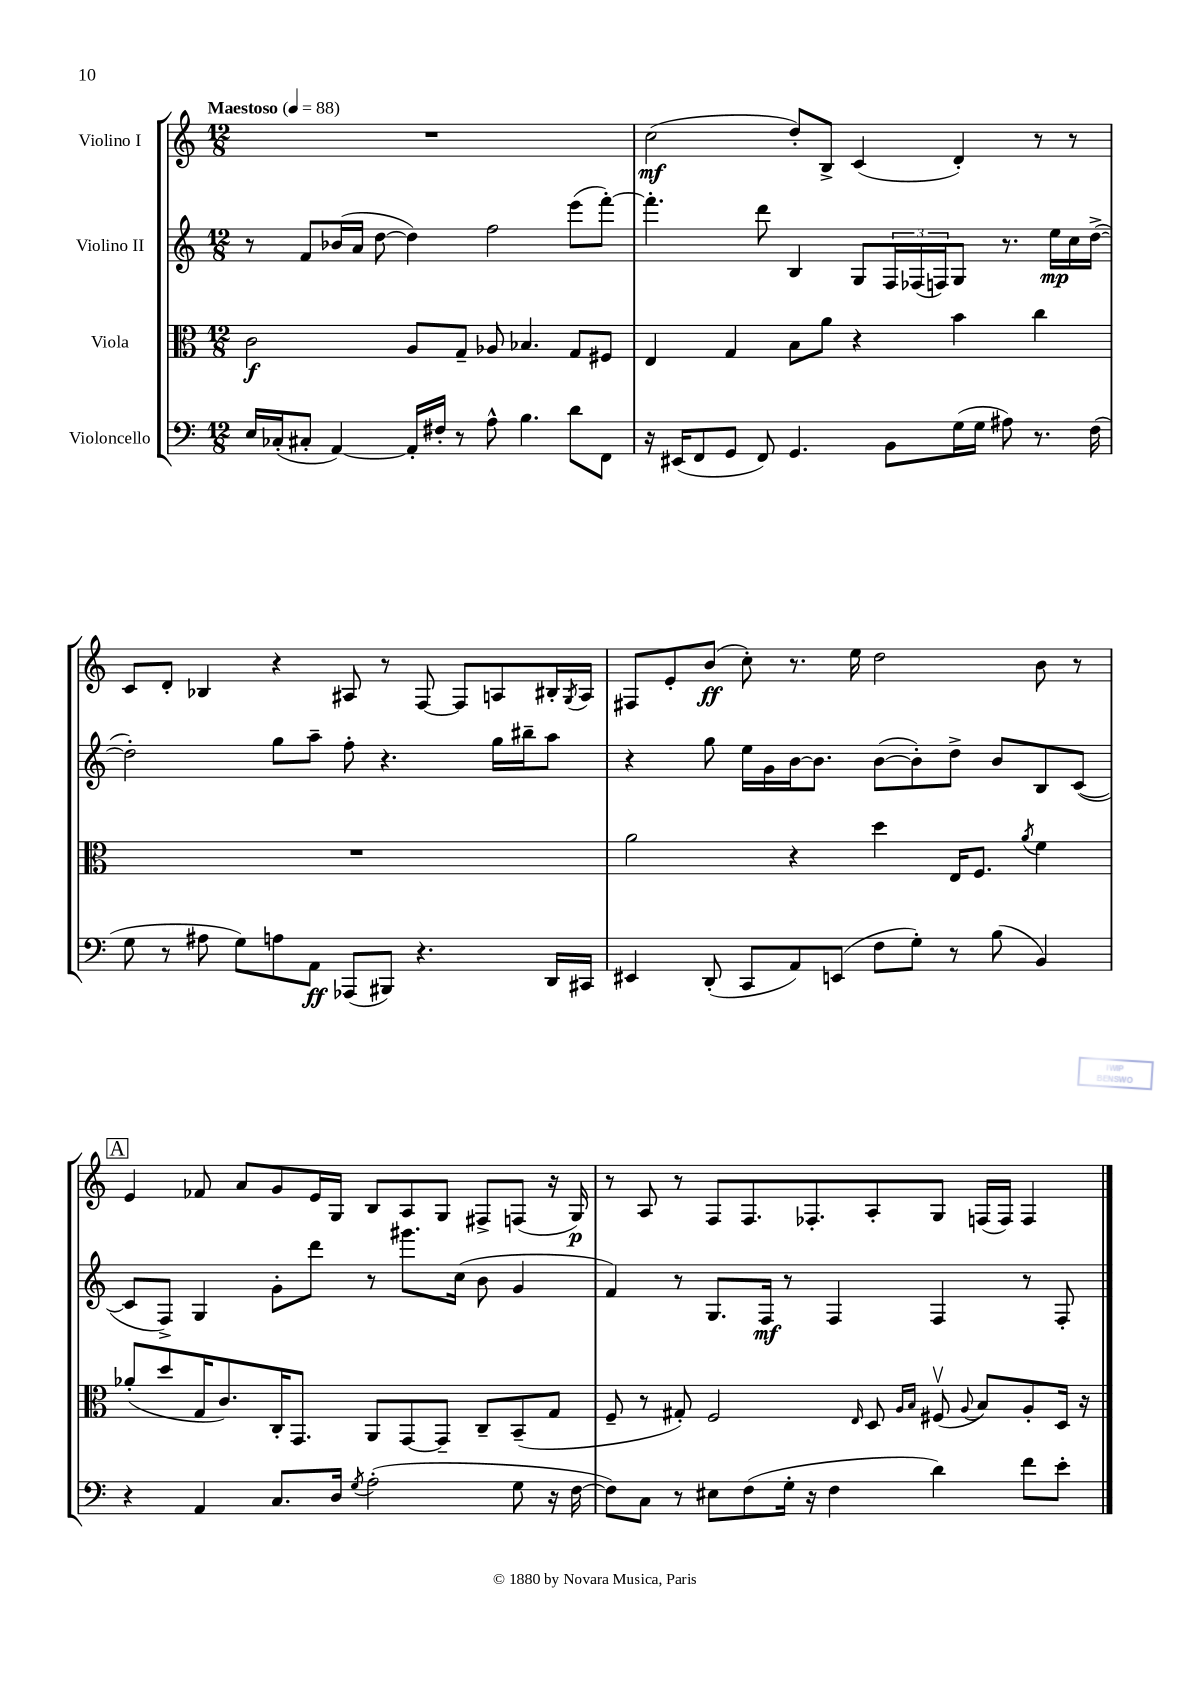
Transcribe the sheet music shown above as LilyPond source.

<<
\new StaffGroup <<
\new Staff = "s0" \with { instrumentName = "Violino I" } {
    \clef treble \key c \major \numericTimeSignature \time 12/8 \tempo "Maestoso" 4 = 88
    R1. |
    c''2\mf( d''8-.) b8-> c'4( d'4-.) r8 r8 |
    c'8 d'8-. bes4 r4 ais8 r8 f8~ f8 a8 bis16-. \acciaccatura { g8 } a16 |
    fis8 e'8-. b'8\ff( c''8-.) r8. e''16 d''2 b'8 r8 |
    \mark \markup { \box "A" } e'4 fes'8 a'8 g'8 e'16 g16 b8 a8 g8 fis8-> f8( r16 g16\p) |
    r8 a8 r8 f8 f8. fes8.-. a8-. g8 f16( f16) f4 \bar "|." |
}
\new Staff = "s1" \with { instrumentName = "Violino II" } {
    \clef treble \key c \major \numericTimeSignature \time 12/8
    r8 f'8 bes'16( a'16 d''8~ d''4) f''2 e'''8( f'''8~-.) |
    f'''4.-. d'''8 b4 g8 \tuplet 3/2 { f16 fes16( f16) } g8 r8. e''16\mp c''16 d''16~->( |
    d''2-.) g''8 a''8-- f''8-. r4. g''16 bis''16-- a''8 |
    r4 g''8 e''16 g'16 b'16~ b'8. b'8~( b'8-.) d''8-> b'8 b8 c'8~( |
    \mark \markup { \box "A" } c'8 f8->) g4 g'8-. d'''8 r8 gis'''8. c''16( b'8 g'4 |
    f'4) r8 g8. f16\mf r8 f4 f4 r8 f8-. \bar "|." |
}
\new Staff = "s2" \with { instrumentName = "Viola" } {
    \clef alto \key c \major \numericTimeSignature \time 12/8
    c'2\f a8 g8-- aes8 bes4. g8 fis8 |
    e4 g4 b8 a'8 r4 b'4 c''4 |
    R1. |
    a'2 r4 d''4 e16 f8. \acciaccatura { a'8 } f'4 |
    \mark \markup { \box "A" } aes'8-.( d''8 g16 c'8.) c16-. g,8. a,8 g,8~ g,8-- c8-- b,8--( g8 |
    f8-- r8 gis8-.) f2 \grace { e16 } d8 \grace { a16 b16 } fis8\upbow( \appoggiatura { a8 } b8) a8-. d16 r16 \bar "|." |
}
\new Staff = "s3" \with { instrumentName = "Violoncello" } {
    \clef bass \key c \major \numericTimeSignature \time 12/8
    e16 ces16-.( cis8-. a,4~) a,16-. fis16-. r8 a8-^ b4. d'8 f,8 |
    r16 eis,16( f,8 g,8 f,8) g,4. b,8 g16( g16 ais8) r8. f16( |
    g8 r8 ais8 g8) a8 a,8\ff aes,,8( bis,,8) r4. d,16 cis,16 |
    eis,4 d,8-.( c,8 a,8) e,8( f8 g8-.) r8 b8( b,4) |
    \mark \markup { \box "A" } r4 a,4 c8. d16 \acciaccatura { g8 } a2-.( g8 r16 f16~ |
    f8) c8 r8 eis8 f8( g16-. r16 f4 d'4) f'8 e'8-. \bar "|." |
}
>>
>>
\layout { \context { \Score \remove "Bar_number_engraver" } }
